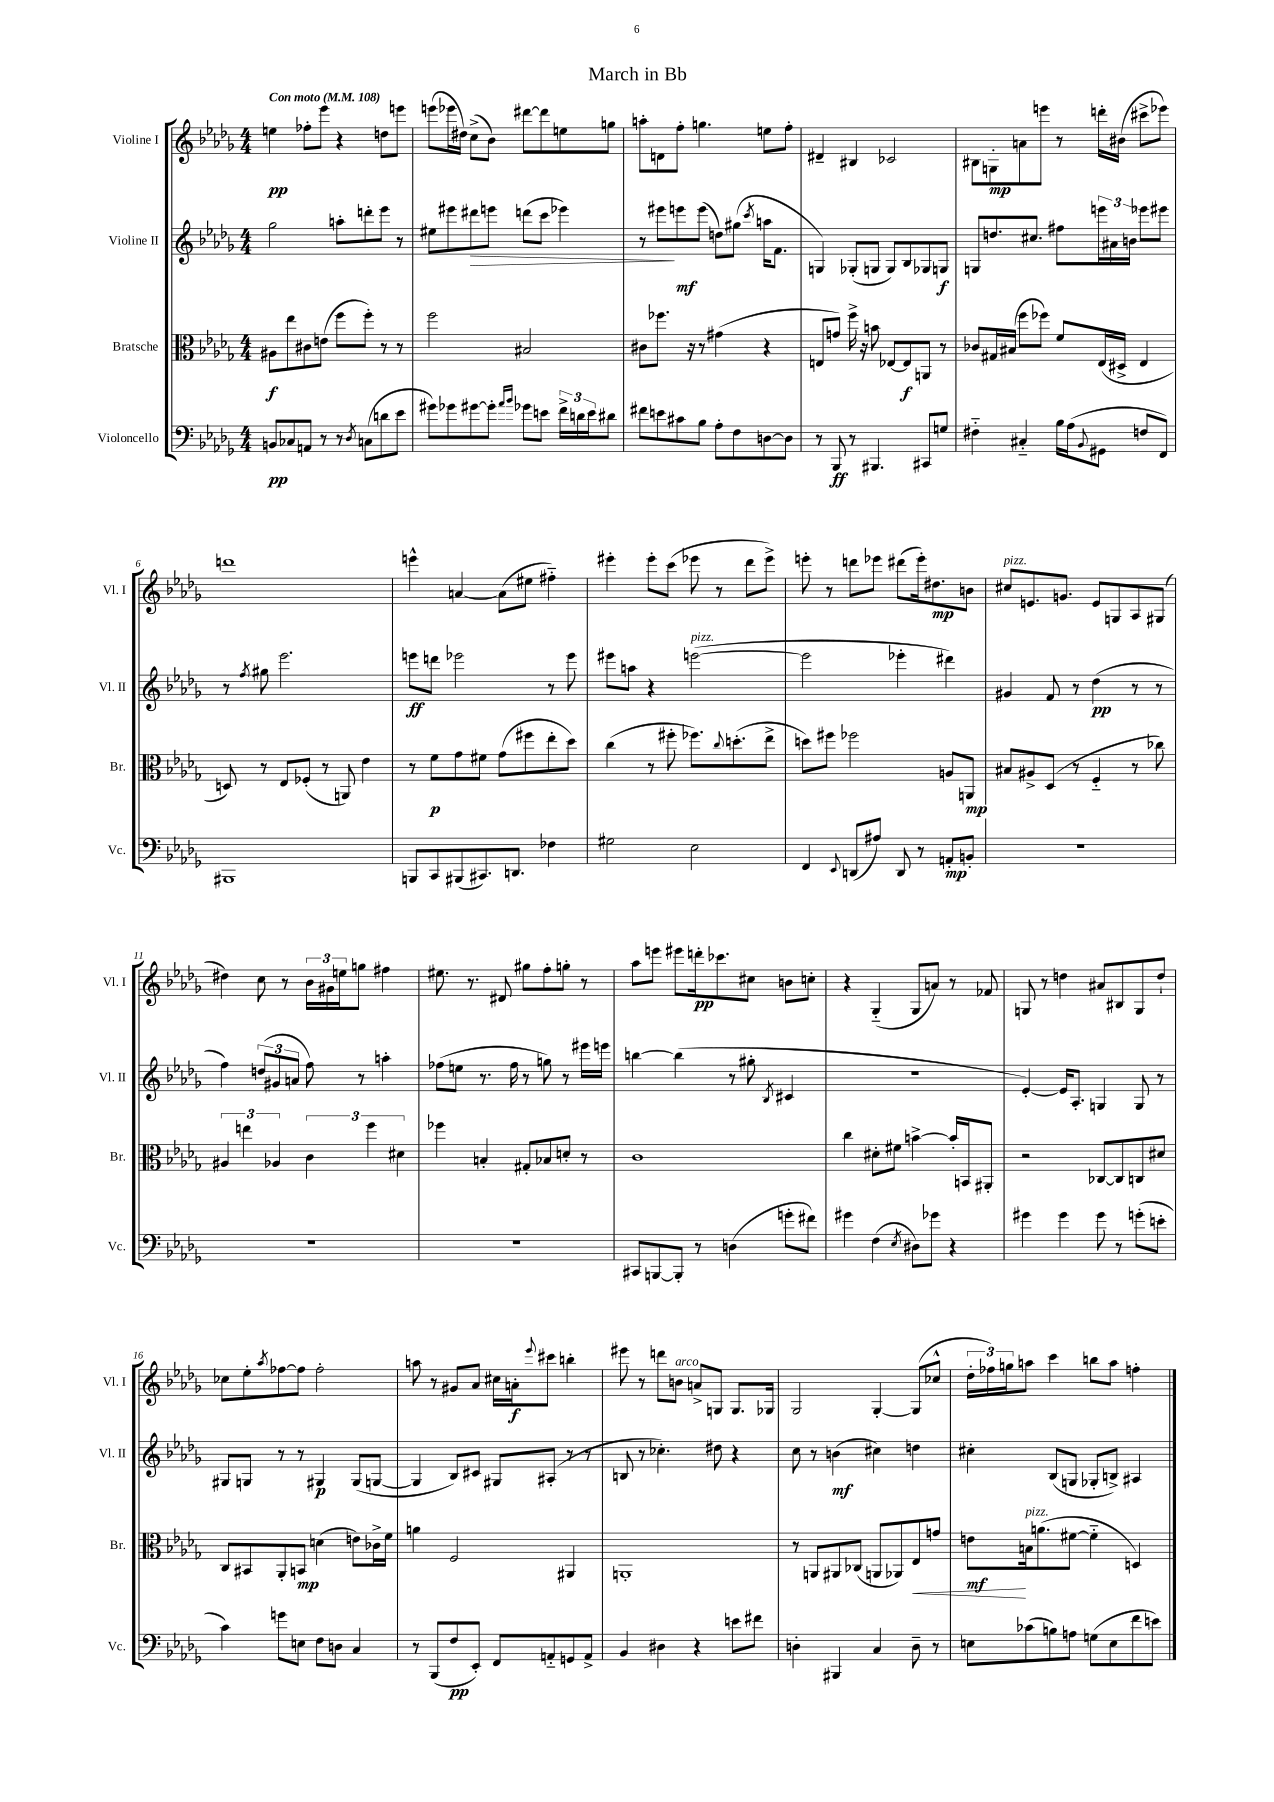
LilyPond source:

\header { title = "March in Bb" }
<<
\new StaffGroup <<
\new Staff = "s0" \with { instrumentName = "Violine I" shortInstrumentName = "Vl. I" } {
    \clef treble \key des \major \numericTimeSignature \time 4/4 \tempo "Con moto" 4 = 108
    e''4\pp fes''8-. ees'''8 r4 d''8 e'''8 |
    e'''8( ees'''16 dis''16) c''8->( bes'8) dis'''8~ dis'''8 e''8 g''8 |
    a''8-. d'8 f''8-. g''4. e''8 f''8-. |
    dis'4-- bis4 ces'2 |
    bis8 g8-.\mp a'8 e'''8 r8 d'''16-. bis'16( cis'''8-> ees'''8) |
    d'''1 |
    e'''4-^ a'4~ a'8( eis''8 fis''4-_) |
    eis'''4-. eis'''8-. c'''8( ees'''8 r8 des'''8 ees'''8->) |
    e'''8-. r8 d'''8 ees'''8 dis'''8( ees'''16-.) dis''8.\mp b'8 |
    cis''8^\markup { \italic "pizz." } e'8. g'8. e'8 g8 aes8 gis8( |
    dis''4) c''8 r8 \tuplet 3/2 { bes'16 gis'16 e''16 } g''8 fis''4 |
    eis''8. r8. dis'8 gis''8 f''8-. g''8-. r8 |
    aes''8 e'''8 eis'''8 d'''16-.\pp ces'''8. cis''8 b'8 c''8-. |
    r4 ges4-_( ges8 a'8) r8 fes'8 |
    g8 r8 d''4 ais'8 bis8 g8 d''8-! |
    ces''8 ees''8-. \acciaccatura { aes''8 } fes''8~ fes''8 fes''2-. |
    a''8 r8 gis'8 aes'8 cis''16 a'16-.\f \appoggiatura { ees'''8 } cis'''8 b''4-. |
    eis'''8 r8 d'''8 b'8^\markup { \italic "arco" } a'8-> g8 g8. ges16 |
    ges2 ges4~-. ges8( ces''8-^ |
    \tuplet 3/2 { des''16-. fes''16) g''16 } a''8 c'''4 b''8 a''8 f''4-. \bar "|." |
}
\new Staff = "s1" \with { instrumentName = "Violine II" shortInstrumentName = "Vl. II" } {
    \clef treble \key des \major \numericTimeSignature \time 4/4
    ges''2 a''8-. d'''8-. ees'''8 r8 |
    eis''8 eis'''8 dis'''8\> e'''8 d'''8( c'''8 ees'''4) |
    r8 eis'''8\! e'''8\mf e'''8( d''8) gis''8( \acciaccatura { c'''8 } a''16 f'8. |
    g4) ges8-.( g8 g8) bes8 ges8 g8\f |
    g8 d''8. cis''8. fis''8 \tuplet 3/2 { e'''16 ais'16 b'16 } ees'''8 eis'''8 |
    r8 \acciaccatura { f''8 } gis''8 ees'''2. |
    e'''8\ff d'''8 ees'''2 r8 ees'''8 |
    eis'''8 a''8 r4 e'''2~^\markup { \italic "pizz." }( |
    e'''2 ees'''4-. dis'''4) |
    gis'4 f'8 r8 des''4\pp( r8 r8 |
    f''4) \tuplet 3/2 { d''8( gis'8 a'8 } f''8) r8 a''4-. |
    fes''8( e''8 r8. fes''16 r8 g''8) r8 eis'''16 e'''16 |
    b''4~ b''4( r8 gis''8-. \acciaccatura { bes8 } cis'4 |
    r1 |
    ees'4~-.) ees'16 aes8.-. g4 g8 r8 |
    gis8 g8 r8 r8 gis4\p gis8( g8~ |
    g4 bes8) cis'8 gis8 ais8-.( r8 r8 |
    b8 r8 ces''4.-.) dis''8 r4 |
    c''8 r8 b'4\mf( cis''4) d''4 |
    cis''4-. bes8( g8 ges8-. b8->) ais4 \bar "|." |
}
\new Staff = "s2" \with { instrumentName = "Bratsche" shortInstrumentName = "Br." } {
    \clef alto \key des \major \numericTimeSignature \time 4/4
    ais8\f ees''8 cis'8 e'8( f''8 f''8-.) r8 r8 |
    f''2 bis2 |
    cis'8 fes''8. r16 r8 gis'4( r4 |
    e8 g'8) f''16-> r16 b'8 ees8~ ees8\f a,8 r8 |
    ces'8 gis16 bis16( f''8 fes''8) f'8 ees16( dis16-> ees4 |
    d8) r8 ees8 fes8-.( r8 a,8) ees'4 |
    r8 f'8\p ges'8 fis'8 ges'8( fis''8 ees''8-. des''8) |
    c''4( r8 fis''8-. fes''8.) \appoggiatura { c''8 } d''8.-.( ees''8-> |
    d''8) fis''8 fes''2 a8 a,8\mp |
    bis8 ais8-> des8( r8 f4-_ r8 ces''8) |
    \tuplet 3/2 { ais4 e''4 aes4 } \tuplet 3/2 { c'4 f''4 dis'4 } |
    fes''4 b4-. gis8-. bes8 d'8-. r8 |
    c'1 |
    c''4 dis'8-. fis'8 b'4~-> b'16-. b,16 ais,8-. |
    r2 ces8~ ces8 c8 dis'8 |
    c8 bis,8 aes,8-. b,8\mp d'4( e'8) ces'16-> f'16 |
    a'4 f2 ais,4 |
    a,1-. |
    r8 a,8 ais,8 ces8( a,8 aes,8) ees8\< g'8 |
    e'8\mf\! b16^\markup { \italic "pizz." } a'8.( fis'8~ fis'4-_ d4) \bar "|." |
}
\new Staff = "s3" \with { instrumentName = "Violoncello" shortInstrumentName = "Vc." } {
    \clef bass \key des \major \numericTimeSignature \time 4/4
    b,8\pp ces8 a,8 r8 r8 \acciaccatura { des8 } c8( d'8 ees'8 |
    gis'8) ges'8 gis'8~ gis'8-. \grace { aes'16 bes'16 } ges'8 e'8 \tuplet 3/2 { f'16-> d'16 e'16 } dis'8 |
    fis'8 e'8 cis'8 bes8 aes8-. f8 d8~ d8 |
    r8 bes,,8\ff r8 bis,,4. cis,8 g8 |
    fis4-_ cis4-_ bes16 aes16( \appoggiatura { bes,8 } gis,8 f8 f,8) |
    bis,,1 |
    b,,8 c,8 bis,,8( cis,8.) d,8. fes4 |
    gis2 ees2 |
    f,4 \appoggiatura { ees,8 } d,8( ais8) d,8 r8 a,8-.\mp b,8-. |
    R1 |
    R1 |
    R1 |
    cis,8 b,,8~ b,,8-. r8 d4( g'8-. fis'8) |
    gis'4 f4( \acciaccatura { ees8 } dis8) ges'8 r4 |
    gis'4 gis'4 gis'8 r8 g'8-.( e'8-. |
    c'4) g'8 e8 f8 d8 c4 |
    r8 bes,,8( f8\pp ees,8-.) f,8 a,8-_ g,8 a,8-> |
    bes,4 dis4 r4 e'8 fis'8 |
    d4-. bis,,4 c4 d8-- r8 |
    e8 ces'8( b8) a8 g8( e8 f'8 e'8) \bar "|." |
}
>>
>>
